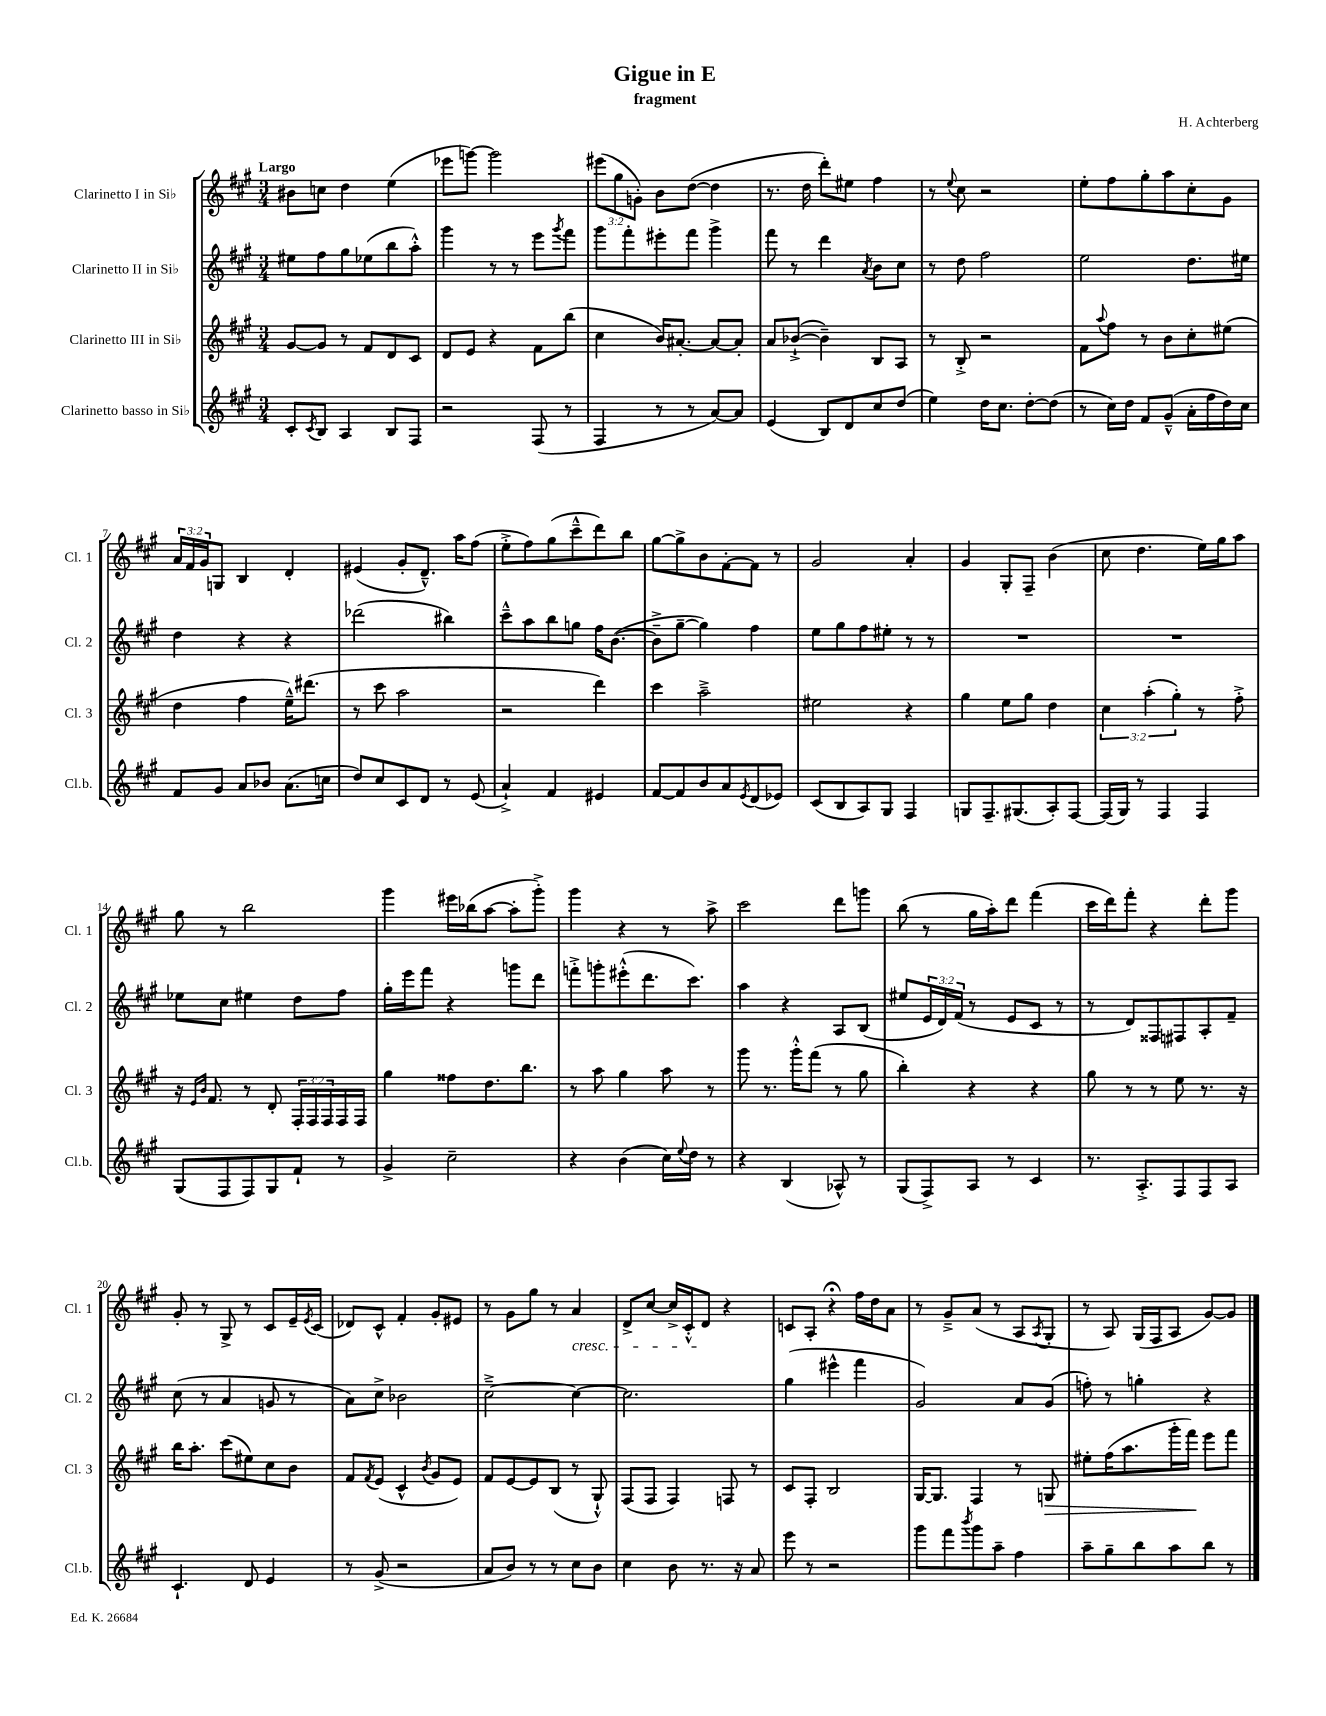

**kern	**kern	**dynam	**kern	**kern
*part4	*part3	*part3	*part2	*part1
*staff4	*staff3	*staff3	*staff2	*staff1
*I"Clarinetto basso in Si♭	*I"Clarinetto III in Si♭	*	*I"Clarinetto II in Si♭	*I"Clarinetto I in Si♭
*I'Cl.b.	*I'Cl. 3	*	*I'Cl. 2	*I'Cl. 1
*clefG2	*clefG2	*	*clefG2	*clefG2
*k[f#c#g#]	*k[f#c#g#]	*	*k[f#c#g#]	*k[f#c#g#]
*M3/4	*M3/4	*	*M3/4	*M3/4
=1	=1	=1	=1	=1
!	!	!	!	!LO:TX:a:B:t=Largo
8c#'/L	[8g#/L	.	8ee#X\L	8b#X\L
8qc#/	.	.	.	.
8B/J	8g#/J]	.	8ff#\	8ccn\J
4A/	8r	.	8gg#\	4dd\
.	8f#/L	.	(8ee-X\	.
8B/L	8d/	.	8bb\	(4ee\
8F#/J	8c#/J	.	8aa'^^\J)	.
=2	=2	=2	=2	=2
2r	8d/L	.	4ggg#\	8eee-X\L
.	8e/J	.	.	[8gggn\J)
.	4r	.	8r	2ggg\]
.	.	.	8r	.
(8F#/	8f#\L	.	8eee\L	.
.	.	.	8qggg#/	.
8r	(8bb\J	.	8fff#\J	.
=3	=3	=3	=3	=3
4F#/	4cc#\	.	8ggg#\L	(12eee#X\L
.	.	.	.	12gg#\
.	.	.	8fff#'\	.
.	.	.	.	12gn'\J)
8r	16b/KL)	.	8eee#X'\	8b\L
.	[8.a#X'/J	.	.	.
8r	.	.	8fff#\J	([8dd\J
[8a/L)	8a#/L_	.	4ggg#^\	4dd\]
8a/J]	8a#'/J]	.	.	.
=4	=4	=4	=4	=4
(4e/	8a/L	.	8fff#\	8.r
.	([8b-X`^/J	.	8r	.
.	.	.	.	16dd\
8B/L)	4b-~\])	.	4ddd\	8ddd'\L)
8d/	.	.	.	8ee#X\J
.	.	.	8qa/	.
8cc#/	8B/L	.	8b\L	4ff#\
(8dd/J	8A/J	.	8cc#\J	.
=5	=5	=5	=5	=5
4ee\)	8r	.	8r	8r
.	.	.	.	8qqee/
.	8B'^/	.	8dd\	8cc#\
16dd\KL	2r	.	2ff#\	2r
8.cc#\J	.	.	.	.
[8dd'\L	.	.	.	.
(8dd\J]	.	.	.	.
=6	=6	=6	=6	=6
8r	8f#\L	.	2ee\	8ee'\L
.	8qqaa/	.	.	.
16cc#\LL)	8ff#\J	.	.	8ff#\
16dd\JJ	.	.	.	.
8f#/L	8r	.	.	8gg#'\
(8g#~^^/J	8b\L	.	.	8aa\
16a'\LL	8cc#'\	.	8.dd\L	8cc#'\
16ff#\	.	.	.	.
16dd\)	(8ee#X\J	.	.	8g#\J
16cc#\JJ	.	.	16ee#X\Jk	.
!!LO:LB:g=z
=7	=7	=7	=7	=7
8f#/L	4dd\	.	4dd\	24a/LL
.	.	.	.	24f#/
.	.	.	.	24g#/J
8g#/J	.	.	.	8Gn/J
8a/L	4ff#\	.	4r	4B/
8b-X/J	.	.	.	.
(8.a\L	16ee~^^\KL)	.	4r	4d'/
.	(8.ddd#X\J	.	.	.
16ccn\Jk	.	.	.	.
=8	=8	=8	=8	=8
8dd/L)	8r	.	(2ddd-X\	(4e#X/
8cc#/	8ccc#\	.	.	.
8c#/	2aa\	.	.	8g#'/L
8d/J	.	.	.	8.d~^^/J)
8r	.	.	4bb#X\)	.
.	.	.	.	16aa\KL
(8e/	.	.	.	(8ff#\J
=9	=9	=9	=9	=9
4a`^/)	2r	.	8ccc#~^^\L	8ee'^\L
.	.	.	8aa\	8ff#\)
4f#/	.	.	8bb\	(8gg#\
.	.	.	8ggn\J	8ccc#~^^\
4e#X/	4ddd\)	.	16ff#\KL	8ddd\)
.	.	.	([8.b\J	.
.	.	.	.	8bb\J
=10	=10	=10	=10	=10
[8f#/L	4ccc#\	.	8b~^\L]	[8gg#\L
8f#/]	.	.	[8gg#~\J	8gg#^\]
8b/	2aa~^\	.	4gg#\])	8b\
8a/	.	.	.	[8f#'\
8qe/	.	.	.	.
(8d/	.	.	4ff#\	8f#\J]
8e-X/J)	.	.	.	8r
=11	=11	=11	=11	=11
(8c#/L	2ee#X\	.	8ee\L	2g#/
8B/	.	.	8gg#\	.
8A/)	.	.	8ff#\	.
8G#/J	.	.	8ee#X'\J	.
4F#/	4r	.	8r	4a'/
.	.	.	8r	.
=12	=12	=12	=12	=12
8Gn/L	4gg#\	.	2.r	4g#/
8.F#~/	.	.	.	.
.	8ee\L	.	.	8G#'/L
(8.G#X/	.	.	.	.
.	8gg#\J	.	.	8F#~/J
8A'/)	4dd\	.	.	(4b\
[8F#/J	.	.	.	.
=13	=13	=13	=13	=13
(16F#/LL]	6cc#\	.	2.r	8cc#\
16G#/JJ)	.	.	.	.
8r	.	.	.	4.dd\
.	(6aa'\	.	.	.
4F#/	.	.	.	.
.	6gg#'\)	.	.	.
4F#/	8r	.	.	16ee\LL)
.	.	.	.	16gg#\J
.	8ff#'^\	.	.	8aa\J
!!LO:LB:g=z
=14	=14	=14	=14	=14
(8G#/L	16r	.	8ee-X\L	8gg#\
.	16qqe/LL	.	.	.
.	16qqb/JJ	.	.	.
.	8.f#/	.	.	.
8F#/	.	.	8cc#\J	8r
8F#/)	8r	.	4ee#X\	2bb\
8G#/	8d'/	.	.	.
8f#`/J	24F#'/LL	.	8dd\L	.
.	24F#/	.	.	.
.	24F#/	.	.	.
8r	16F#/	.	8ff#\J	.
.	16F#/JJ	.	.	.
=15	=15	=15	=15	=15
4g#^/	4gg#\	.	16gg#'\LL	4ggg#\
.	.	.	16eee\J	.
.	.	.	8fff#\J	.
2cc#~\	8ff##X\L	.	4r	16eee#X\LL
.	.	.	.	(16bb-X\J
.	8.dd\	.	.	[8aa\J
.	.	.	8gggn\L	8aa'\L]
.	8.bb\J	.	.	.
.	.	.	8ddd\J	8ggg#'^\J)
=16	=16	=16	=16	=16
4r	8r	.	8fffn'^\L	4ggg#\
.	8aa\	.	8gggn'\	.
(4b\	4gg#\	.	(8eee#X'^^\	4r
.	.	.	8.ddd\	.
16cc#\LL)	8aa\	.	.	8r
8qqee/	.	.	.	.
16dd\JJ	.	.	8.ccc#\J)	.
8r	8r	.	.	8aa^\
=17	=17	=17	=17	=17
4r	8ggg#\	.	4aa\	2ccc#\
.	8.r	.	.	.
(4B/	.	.	4r	.
.	16ggg#'^^\KL	.	.	.
.	(8fff#\J	.	.	.
8A-X^^/)	8r	.	8A/L	8ddd\L
8r	8gg#\	.	(8B/J	8gggn\J
=18	=18	=18	=18	=18
(8G#/L	4bb'\)	.	8ee#X/L	(8bb\
8F#^/)	.	.	24e/L	8r
.	.	.	24d/)	.
.	.	.	(24f#/JJ	.
8A/J	4r	.	8r	16gg#\LL
.	.	.	.	16aa'\J)
8r	.	.	8e/L	8ddd\J
4c#/	4r	.	8c#/J	(4fff#\
.	.	.	8r	.
=19	=19	=19	=19	=19
8.r	8gg#\	.	8r	16ccc#\LL
.	.	.	.	16ddd\J)
.	8r	.	8d/L)	8fff#'\J
8.A'^/L	.	.	.	.
.	8r	.	8F##X/	4r
8F#/	8ee\	.	8F#X/	.
8F#/	8.r	.	8A'/	8ddd'\L
8A/J	.	.	8f#~/J	8ggg#\J
.	16r	.	.	.
!!LO:LB:g=z
=20	=20	=20	=20	=20
4.c#`/	16bb\KL	.	(8cc#\	8g#'/
.	8.aa'\J	.	.	.
.	.	.	8r	8r
.	(8ccc#\L	.	4a/	8G#^/
8d/	8ee#X\)	.	.	8r
4e/	8cc#\	.	8gn/	8c#/L
.	8b\J	.	8r	16e~/L
.	.	.	.	8qe/
.	.	.	.	(16c#/JJ
=21	=21	=21	=21	=21
8r	8f#/L	.	8a\L)	8d-X/L)
.	8qf#/	.	.	.
(8g#^/	(8e/J	.	8cc#^\J	8c#^^/J
2r	4c#^^/	.	2b-X\	4f#'/
.	8qb/	.	.	.
.	8g#/L	.	.	8g#'/L
.	8e/J)	.	.	8e#X/J
=22	=22	=22	=22	=22
8a/L	8f#/L	.	[2cc#~^\	8r
8b/J)	[8e/	.	.	8g#\L
8r	8e/]	.	.	8gg#\J
8r	(8B/J	.	.	8r
!	!	!	!	!LO:TX:b:i:t=cresc.
8cc#\L	8r	.	4cc#\_	4a/
8b\J	8G#`^^/)	.	.	.
=23	=23	=23	=23	=23
4cc#\	(8F#/L	.	2.cc#\]	8d^/L
.	8F#/J	.	.	[8cc#/J
8b\	4F#/)	.	.	16cc#^/LL]
.	.	.	.	16c#'^^/J
8.r	.	.	.	8d/J
.	8Fn/	.	.	4r
16r	.	.	.	.
8a/	8r	.	.	.
=24	=24	=24	=24	=24
8eee\	8c#/L	.	(4gg#\	8cn/L
8r	8F#'/J	.	.	8A'/J
2r	2B/	.	4eee#X^^\	4r;<
.	.	.	4fff#\	16ff#\LL
.	.	.	.	16dd\J
.	.	.	.	8a\J
=25	=25	=25	=25	=25
8ggg#\L	[16G#/KL	.	2g#/)	8r
.	8.G#/J]	.	.	.
8fff#\	.	.	.	8g#~^/L
8qbbb/	.	.	.	.
8ggg#\	4F#/	.	.	(8a/J
8aa~\J	.	.	.	8r
4ff#\	8r	.	8a/L	8A/L
.	.	.	.	8qA/
!	!	!LO:HP:b	!	!
.	8Gn/	>	(8g#/J	8G#'/J
=26	=26	=26	=26	=26
8aa~\L	8ee#X'\L	.	8ffn'\)	8r
8gg#~\	(16ff#\K	.	8r	8A/)
.	8.aa\	.	.	.
8bb\	.	.	4ggn'\	(16G#/LL
.	.	.	.	16F#/J
8aa\	16ggg#'\L	.	.	8A/J
.	16fff#\JJ)	.	.	.
8bb\J	8eee\L	]	4r	[8g#/L)
8r	8fff#\J	.	.	8g#/J]
==	==	==	==	==
*-	*-	*-	*-	*-
